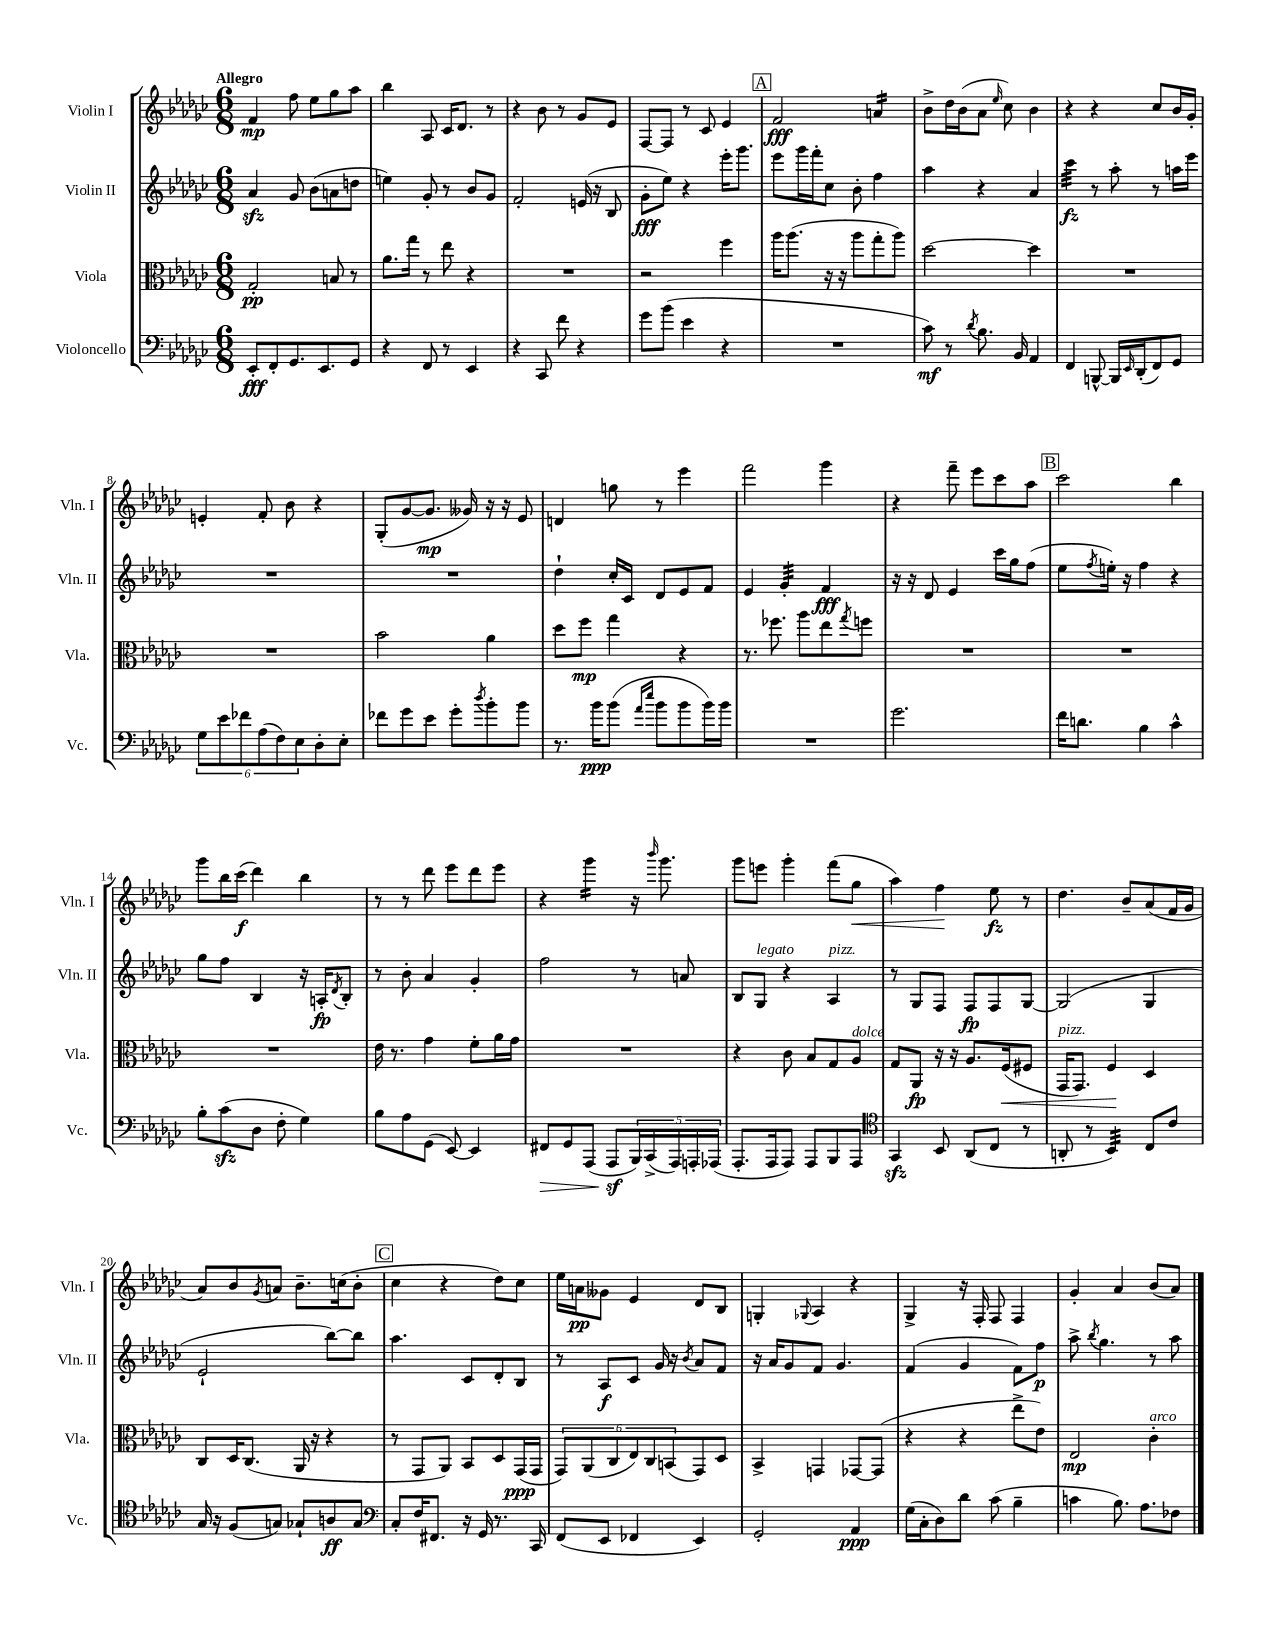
<<
\new StaffGroup <<
\new Staff = "s0" \with { instrumentName = "Violin I" shortInstrumentName = "Vln. I" } {
    \clef treble \key ges \major \numericTimeSignature \time 6/8 \tempo "Allegro"
    f'4\mp f''8 ees''8 ges''8 aes''8 |
    bes''4 aes8 ces'16 des'8. r8 |
    r4 bes'8 r8 ges'8 ees'8 |
    f8~ f8 r8 ces'8 ees'4 |
    \mark \markup { \box "A" } f'2\fff a'4:16 |
    bes'8-> des''16 bes'16( aes'8 \grace { ees''16 } ces''8) bes'4 |
    r4 r4 ces''8 bes'16 ges'16-. |
    e'4-. f'8-. bes'8 r4 |
    ges8-.( ges'8~ ges'8.\mp geses'16) r16 r16 ees'8 |
    d'4 g''8 r8 ees'''4 |
    f'''2 ges'''4 |
    r4 f'''8-- ees'''8 ces'''8 aes''8 |
    \mark \markup { \box "B" } ces'''2 bes''4 |
    ges'''8 bes''16 ces'''16\f( des'''4) bes''4 |
    r8 r8 des'''8 ees'''8 des'''8 ees'''8 |
    r4 ges'''4:16 r16 \grace { bes'''16 } ges'''8. |
    ges'''8 e'''8 ges'''4-. f'''8( ges''8\< |
    aes''4) f''4\! ees''8\fz r8 |
    des''4. bes'8-- aes'8( f'16 ges'16 |
    aes'8) bes'8 \acciaccatura { ges'8 } a'8 bes'8.-- c''16( bes'8-. |
    \mark \markup { \box "C" } ces''4 r4 des''8) ces''8 |
    ees''16 a'16\pp geses'8 ees'4 des'8 bes8 |
    g4-. \appoggiatura { ges8 } aes4 r4 |
    ges4-> r16 f16-. f8 f4 |
    ges'4-. aes'4 bes'8( aes'8) \bar "|." |
}
\new Staff = "s1" \with { instrumentName = "Violin II" shortInstrumentName = "Vln. II" } {
    \clef treble \key ges \major \numericTimeSignature \time 6/8
    aes'4\sfz ges'8 bes'8( a'8 d''8 |
    e''4) ges'8-. r8 bes'8 ges'8 |
    f'2-. e'16( r16 bes8 |
    ges'8-.\fff ees''8) r4 ees'''16-. ges'''8. |
    \mark \markup { \box "A" } ees'''8 ges'''16 f'''16-. ces''8 bes'8-. f''4 |
    aes''4 r4 aes'4 |
    ces'''4:32\fz r8 aes''8-. r8 a''16 ees'''16 |
    R2. |
    R2. |
    des''4-! ces''16-. ces'16 des'8 ees'8 f'8 |
    ees'4 ges'4:32-. f'4\fff |
    r16 r16 des'8 ees'4 ces'''16 ges''16 f''8( |
    \mark \markup { \box "B" } ees''8 \acciaccatura { f''8 } e''16-.) r16 f''4 r4 |
    ges''8 f''8 bes4 r16 a16-.\fp \acciaccatura { des'8 } bes8-. |
    r8 bes'8-. aes'4 ges'4-. |
    f''2 r8 a'8 |
    bes8 ges8^\markup { \italic "legato" } r4 aes4^\markup { \italic "pizz." } |
    r8 ges8 f8 f8\fp f8 ges8~ |
    ges2( ges4 |
    ees'2-! bes''8~) bes''8 |
    \mark \markup { \box "C" } aes''4. ces'8 des'8-. bes8 |
    r8 aes8\f ces'8 ges'16 r16 \acciaccatura { bes'8 } aes'8 f'8 |
    r16 aes'16 ges'8 f'8 ges'4. |
    f'4( ges'4 f'8) f''8\p |
    aes''8-> \acciaccatura { bes''8 } ges''4. r8 aes''8 \bar "|." |
}
\new Staff = "s2" \with { instrumentName = "Viola" shortInstrumentName = "Vla." } {
    \clef alto \key ges \major \numericTimeSignature \time 6/8
    ges2-.\pp b8 r8 |
    aes'8. ges''16 r8 ees''8 r4 |
    R2. |
    r2 f''4 |
    \mark \markup { \box "A" } aes''16 aes''8.( r16 r16 aes''8 ges''8-. aes''8) |
    des''2~ des''4 |
    R2. |
    R2. |
    bes'2 aes'4 |
    des''8 f''8\mp ges''4 r4 |
    r8. fes''8. aes''8 ees''8 \acciaccatura { ges''8 } f''8 |
    R2. |
    \mark \markup { \box "B" } R2. |
    R2. |
    ees'16 r8. ges'4 f'8-. aes'16 ges'16 |
    R2. |
    r4 ces'8 bes8 ges8 aes8^\markup { \italic "dolce" } |
    ges8 aes,8\fp r16 r16 aes8. f16\<( fis8 |
    ges,16^\markup { \italic "pizz." } ges,8.) f4\! des4 |
    ces8 des16 ces8.( aes,16 r16 r4 |
    \mark \markup { \box "C" } r8 ges,8 aes,8) bes,8 des8 ges,16\ppp( ges,16 |
    \tuplet 6/4 { ges,8) aes,8( ces8 ees8) ces8 b,8( } ges,8) des8 |
    bes,4-> g,4 ges,8~ ges,8( |
    r4 r4 ees''8-> ees'8) |
    ees2\mp ces'4-.^\markup { \italic "arco" } \bar "|." |
}
\new Staff = "s3" \with { instrumentName = "Violoncello" shortInstrumentName = "Vc." } {
    \clef bass \key ges \major \numericTimeSignature \time 6/8
    ees,8-.\fff f,8-. ges,8. ees,8. ges,8 |
    r4 f,8 r8 ees,4 |
    r4 ces,8 f'8 r4 |
    ges'8 bes'8( ees'4 r4 |
    \mark \markup { \box "A" } R2. |
    ces'8\mf) r8 \acciaccatura { des'8 } bes8. bes,16 aes,4 |
    f,4 b,,8~-^ b,,16 \grace { ees,16 } des,16-.( f,8) ges,8 |
    \tuplet 6/4 { ges8 ees'8 fes'8 aes8( f8) ees8 } des8-. ees8-. |
    fes'8 ges'8 ees'8 ges'8-. \acciaccatura { des''8 } bes'8-. bes'8 |
    r8. bes'16\ppp bes'8( \grace { aes'16 ees''16 } bes'8 bes'8 bes'16) bes'16 |
    R2. |
    ges'2. |
    \mark \markup { \box "B" } f'16 d'8. bes4 ces'4-^ |
    bes8-. ces'8\sfz( des8 f8-. ges4) |
    bes8 aes8 ges,8( ees,8~) ees,4 |
    fis,8\> ges,8 aes,,8( aes,,8\sf\! \tuplet 5/4 { bes,,16) ces,16->( aes,,16) a,,16-. aes,,16( } |
    aes,,8.-. aes,,16 aes,,8) aes,,8 bes,,8 aes,,8 |
    \clef tenor ges,4\sfz bes,8 aes,8( ces8 r8 |
    a,8-. r8 bes,4:32) ces8 ces'8 |
    ges16 r16 f8( g8) ges8-! a8\ff ges8 |
    \mark \markup { \box "C" } \clef bass ces8-. f16 fis,8. r16 ges,16 r8. ces,16 |
    f,8( ees,8 fes,4 ees,4) |
    ges,2-. aes,4\ppp |
    ges16( ces16-. des8) des'8 ces'8( bes4-- |
    c'4 bes8.) aes8. fes8 \bar "|." |
}
>>
>>
